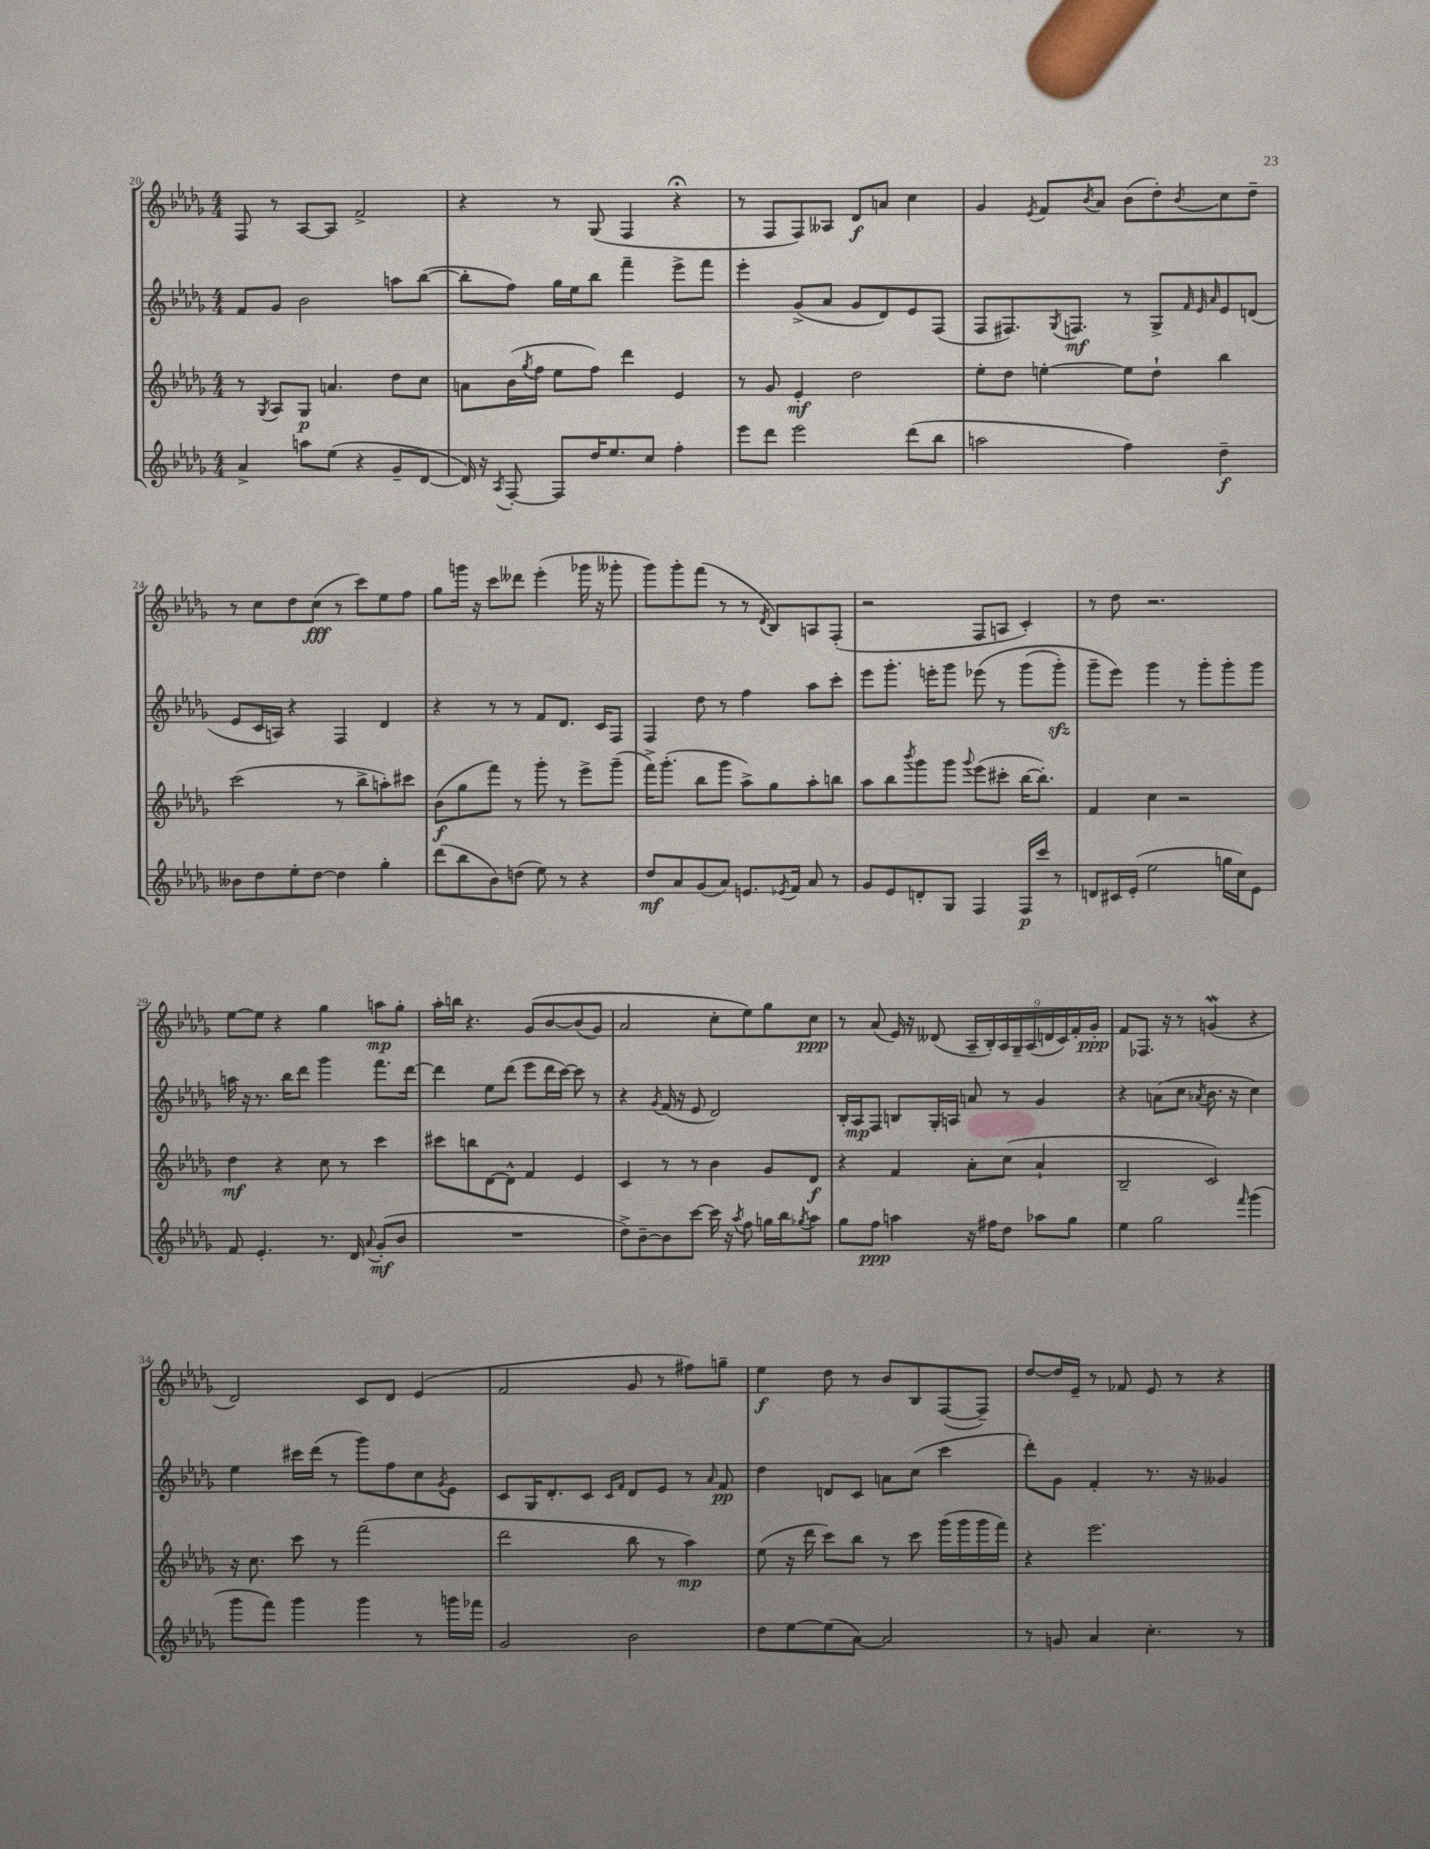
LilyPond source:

<<
\new StaffGroup <<
\new Staff = "s0" {
    \clef treble \key des \major \numericTimeSignature \time 4/4
    f8 r8 aes8~ aes8 f'2-> |
    r4 r8 ges8( f4 r4\fermata |
    r8 f8 f8) aeses8 des'8\f a'8 c''4 |
    ges'4 \acciaccatura { ees'8 } f'8 \acciaccatura { bes'8 } aes'8 bes'8( des''8-.) \acciaccatura { bes'8 } c''8 des''8-- |
    r8 c''8 des''8 c''8\fff( r8 c'''8) ees''8 f''8 |
    ges''8 g'''16 r16 c'''8 deses'''8 ees'''4-.( ges'''16 r16 geses'''8-. |
    ges'''8) ges'''8-. f'''8( r8 r8 \acciaccatura { des'8 } bes8) a8 f8-.( |
    r2 f8 a8 c'4-.) |
    r8 des''8 r2. |
    ees''8~ ees''8 r4 ges''4 a''8\mp ges''8-. |
    aes''16-. b''16 r4. ges'8\( bes'8~ bes'8( ges'8) |
    aes'2 c''8-. ees''8\) ges''8 c''8\ppp |
    r8 aes'8( ees'16) r16 deses'8( \tuplet 9/8 { aes16-- bes16-.) aes16 ges16-- aes16( d'16 c'16) f'16-. ges'16-.\ppp } |
    f'8 fes8. r16 r8 g'4\mordent( r4 |
    des'2) c'8 des'8 ees'4( |
    f'2 ges'8 r8 fis''8) g''8-- |
    ees''4\f des''8 r8 bes'8 bes8 f8~( f8--) |
    des''8~ des''16 ees'16-- r8 fes'8 ees'8 r8 r4 \bar "|." |
}
\new Staff = "s1" {
    \clef treble \key des \major \numericTimeSignature \time 4/4
    f'8 ges'8 bes'2 a''8 bes''8~( |
    bes''8-. f''8) ges''16 ees''16 bes''8 f'''4-- ees'''8-> f'''8 |
    ees'''4-. ges'8->( aes'8 ges'8 des'8) ees'8 f8( |
    f8 fis8.) \acciaccatura { ges8 } f8.\mf r8 ges8-> \grace { f'32 ees'32 aes'32 } ees'8 d'8( |
    ees'8 c'16 a16) r4 f4 des'4 |
    r4 r8 r8 f'8 des'8. c'16 f8 |
    f4 des''8 r8 f''4 aes''8 c'''8-. |
    ees'''8 ges'''8.-. e'''16-. ges'''8 ees'''8\( r8 ges'''8( ges'''8-.\sfz) |
    ges'''8-- ees'''8\) ges'''4 r8 ges'''8-. ges'''8-. ges'''8 |
    a''16 r16 r8. bes''16 des'''8 ges'''4 f'''8. des'''16~ |
    des'''4 ees''8 des'''8( ees'''8 des'''16 c'''16~) c'''8 r8 |
    r4 \acciaccatura { ges'8 } f'16( r16 ees'8 des'2) |
    bes16-. aes16\mp f8 b8 ges16-. a16 a'8 r8 ges'4 |
    r4 a'8( c''8 \acciaccatura { aes'8 } bes'8. r16 c''4) |
    ees''4 cis'''16 des'''16( r8 ges'''8) f''8 c''8 \acciaccatura { ges'8 } ees'8 |
    c'8 ges16 des'8.-. c'8 \grace { c'16 f'16 } des'8 ees'8 r8 \grace { aes'16 } f'8\pp |
    des''4 d'8 c'8 a'8 c''8( c'''4 |
    des'''8-.) ges'8 f'4-. r8. r16 geses'4 \bar "|." |
}
\new Staff = "s2" {
    \clef treble \key des \major \numericTimeSignature \time 4/4
    r8 \acciaccatura { ges8 } aes8 ges8\p a'4. des''8 c''8 |
    a'8 bes'16( \acciaccatura { ges''8 } f''16 ees''8 f''8) des'''4 ees'4 |
    r8 ges'8 ees'4-.\mf des''2 |
    ees''8-. des''8 e''4~-. e''8 des''8-! bes''4 |
    c'''2( r8 bes''8-> a''8-.) cis'''8 |
    bes'8\f( ges''8 f'''8) r8 ges'''8-. r8 ees'''8-> ges'''8--( |
    f'''16->) ges'''8.-.( bes''8 ges'''8 aes''8->) ges''8 aes''8-. b''8 |
    aes''8 bes''8 \acciaccatura { bes'''8 } ges'''8 ges'''8 \appoggiatura { ges'''8 } ees'''8( cis'''8-. bes''16~ bes''8.-.) |
    f'4 c''4 r2 |
    des''4\mf r4 c''8 r8 c'''4 |
    cis'''8 b''8 des'8~ des'8-^ f'4 ees'4 |
    c'4 r8 r8 bes'4 ges'8 des'8\f |
    r4 f'4 aes'8-. c''8( aes'4-! |
    bes2-- c'2) |
    r16 c''8. c'''8 r8 f'''2( |
    des'''2 bes''8 r8 aes''4\mp) |
    ees''8( r16 des'''16 c'''8) bes''8 r8 c'''8 ges'''16( ges'''16 ges'''16 f'''16) |
    r4 ees'''2. \bar "|." |
}
\new Staff = "s3" {
    \clef treble \key des \major \numericTimeSignature \time 4/4
    aes'4-> a''8 ees''8( r4 ges'8-- des'8~ |
    des'16) r16 \acciaccatura { aes8 } f8~-. f8 des''16 ees''8. c''8 f''4-. |
    ees'''8 des'''8 ees'''2 des'''8( bes''8 |
    a''2 f''4) des''4--\f |
    beses'8 des''8 ees''8-. des''8~ des''4 ges''4-. |
    des'''8( bes''8 bes'8) d''8( ees''8) r8 r4 |
    des''8\mf aes'8 ges'8( aes'8) e'8. \acciaccatura { ees'8 } f'16 aes'8 r8 |
    ges'8 ees'8 d'8-. ges8 f4 f16\p c'''16 r8 |
    d'8 cis'16 ees'16-.( ees''2 g''16 c''16) ees'8 |
    f'8 ees'4.-. r8. des'16 \appoggiatura { aes'8 } ges'8-.\mf( bes'8 |
    R1 |
    des''8->) bes'8~-- bes'8 c'''8~ c'''16 r16 \acciaccatura { aes''8 } f''8 g''16 bes''16 \acciaccatura { ges''8 } aes''8 |
    ges''8 f''8\ppp a''4 r16 fis''16 des''8 aes''8 ges''8 |
    ees''4 ges''2 \grace { f'''16 } ges'''4( |
    ges'''8 f'''8) ges'''4 ges'''4 r8 g'''16 fes'''16 |
    ges'2 bes'2 |
    des''8 ees''8~ ees''8( aes'8~) aes'2 |
    r8 g'8 aes'4 c''4.-. r8 \bar "|." |
}
>>
>>
\layout { \context { \Score currentBarNumber = #20 } }
